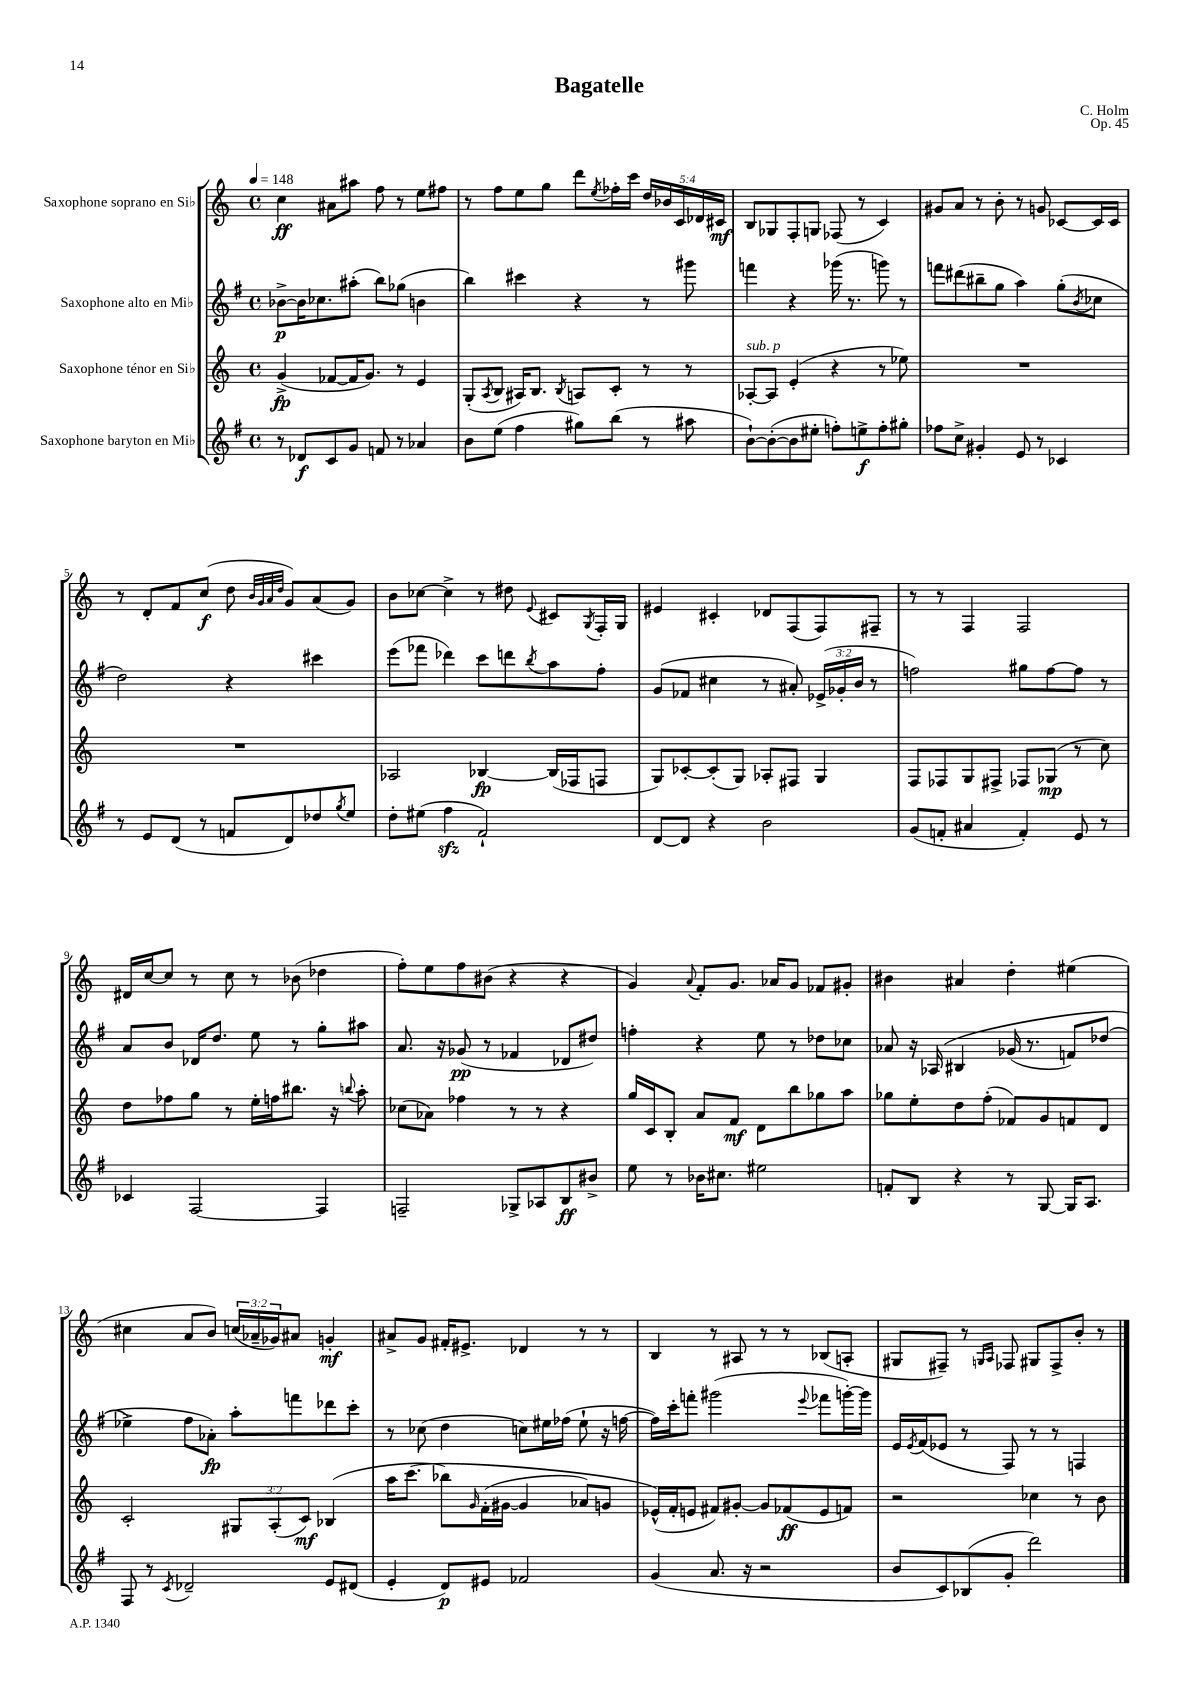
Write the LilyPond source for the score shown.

\header { title = "Bagatelle" composer = "C. Holm" opus = "Op. 45" }
<<
\new StaffGroup <<
\new Staff = "s0" \with { instrumentName = "Saxophone soprano en Sib" } {
    \clef treble \key c \major \defaultTimeSignature \time 4/4 \override Staff.TupletNumber.text = #tuplet-number::calc-fraction-text \tempo 4 = 148
    c''4\ff ais'8 ais''8 f''8 r8 e''8 fis''8 |
    r8 f''8 e''8 g''8 d'''8 \acciaccatura { e''8 } fes''16-. c'''16 \tuplet 5/4 { d''16 bes'16 c'16 des'16 cis'16\mf } |
    b8 ges8 f8-. g8 fes8( r8 c'4) |
    gis'8 a'8 r8 b'8-. r8 g'8 ces'8~ ces'16 ces'16 |
    r8 d'8-. f'8 c''8\f( d''8 \grace { b'32 g'32 a'32 d''32 } g'8) a'8( g'8) |
    b'8 ces''8~ ces''4-> r8 dis''8 \appoggiatura { e'8 } cis'8 \acciaccatura { g8 } f16-. g16 |
    eis'4 cis'4-. des'8 f8( f8) fis8-- |
    r8 r8 f4 f2 |
    dis'16 c''16~ c''8 r8 c''8 r8 bes'8( des''4 |
    f''8-.) e''8 f''8 bis'8( r4 r4 |
    g'4) \appoggiatura { a'8 } f'8-. g'8. aes'16 g'8 fes'8 gis'8-. |
    bis'4 ais'4 d''4-. eis''4( |
    cis''4 a'8 b'8) \tuplet 3/2 { c''16( aes'16-- ges'16) } ais'8 g'4-.\mf |
    ais'8-> g'8 fis'16-. eis'8.-> des'4 r8 r8 |
    b4 r8 ais8 r8 r8 bes8( a8-. |
    gis8 fis8--) r8 \grace { g16 a16 } fes8 gis8 fes8-> b'8-. r8 \bar "|." |
}
\new Staff = "s1" \with { instrumentName = "Saxophone alto en Mib" } {
    \clef treble \key g \major \defaultTimeSignature \time 4/4 \override Staff.TupletNumber.text = #tuplet-number::calc-fraction-text
    bes'8~->\p bes'16 ces''8. ais''8-.( b''8) ges''8( b'4 |
    b''4) cis'''4 r4 r8 gis'''8 |
    f'''4 r4 ges'''16( r8. g'''8) r8 |
    f'''8 dis'''8( bis''8-- g''8 a''4) g''8-.( \acciaccatura { b'8 } ces''8 |
    d''2) r4 cis'''4 |
    e'''8( fes'''8 des'''4) c'''8 d'''8 \acciaccatura { b''8 } a''8 fis''8-. |
    g'8( fes'8 cis''4 r8 ais'8-.) \tuplet 3/2 { ees'16->( ges'16-. b'16 } r8 |
    f''2) gis''8 f''8~ f''8 r8 |
    a'8 b'8 des'16 d''8. e''8 r8 g''8-. ais''8 |
    a'8. r16 ges'8\pp( r8 fes'4 des'8 dis''8) |
    f''4-. r4 e''8 r8 des''8 ces''8 |
    aes'8 r16 aes16\( bis4 ges'16( r8. f'8) des''8( |
    ees''4->\) fis''8 aes'8-.\fp) a''8-. f'''8 des'''8 c'''8-. |
    r8 ces''8( d''4 c''8) eis''16 fes''16( eis''8-! r16 f''16~ |
    f''16) c'''16-. f'''8-. gis'''2( \appoggiatura { e'''8 } fes'''8 g'''16~-.) g'''16 |
    e'16 \acciaccatura { e'8 } fis'16( ees'8 r8 fis8) r8 r8 f4 \bar "|." |
}
\new Staff = "s2" \with { instrumentName = "Saxophone ténor en Sib" } {
    \clef treble \key c \major \defaultTimeSignature \time 4/4 \override Staff.TupletNumber.text = #tuplet-number::calc-fraction-text
    g'4->\fp( fes'8~ fes'16 g'8.) r8 e'4 |
    g8-.( \acciaccatura { a8 } b8 ais16) b8. \acciaccatura { b8 } a8 c'8-. r8 r8 |
    aes8~-.^\markup { \italic "sub. p" } aes8 e'4-.( r4 r8 ees''8) |
    R1 |
    R1 |
    aes2 bes4~\fp bes16( fes16 f8 |
    g8) ces'8~-. ces'8-.( g8) aes8-. fis8 g4 |
    f8 fes8 g8 fis8-> fes8 ges8\mp( r8 c''8) |
    d''8 fes''8 g''8 r8 e''16-. f''16 bis''8. r16 \appoggiatura { b''8 } a''8-. |
    ces''8( aes'8) fes''4 r8 r8 r4 |
    g''16 c'16 b8-. a'8 f'8\mf d'8 b''8 ges''8 a''8 |
    ges''8 e''8-. d''8 f''8-.( fes'8) g'8 f'8 d'8 |
    c'2-. \tuplet 3/2 { gis8 a8-.( c'8\mf) } bes4( |
    a''16 c'''8.\( bes''8) \grace { g'16 } f'16-.( gis'16~ gis'4 aes'8) g'8 |
    ees'16-^(\) f'16-. e'8 fis'8) gis'8~-. gis'8 fes'8\ff( e'8 f'8) |
    r2 ces''4 r8 b'8 \bar "|." |
}
\new Staff = "s3" \with { instrumentName = "Saxophone baryton en Mib" } {
    \clef treble \key g \major \defaultTimeSignature \time 4/4
    r8 des'8\f c'8 g'8 f'8 r8 aes'4 |
    b'8 e''8( fis''4 gis''8) b''8( r8 ais''8 |
    b'8~-!) b'8~-.( b'8 eis''8-. f''8-.) e''8->\f f''8-. gis''8-. |
    fes''8 c''8-> gis'4-. e'8 r8 ces'4 |
    r8 e'8 d'8( r8 f'8 d'8) des''8 \acciaccatura { g''8 } e''8 |
    d''8-. eis''8( fis''4\sfz fis'2-!) |
    d'8~ d'8 r4 b'2 |
    g'8( f'8-. ais'4 f'4-.) e'8 r8 |
    ces'4 fis2~ fis4 |
    f2-- ges8-> aes8 b8\ff bis'8-> |
    e''8 r8 bes'16 cis''8. eis''2 |
    f'8-. b8 r4 r8 g8~ g16 a8. |
    fis8 r8 \acciaccatura { c'8 } des'2-- e'8 dis'8( |
    e'4-. d'8\p) eis'8 fes'2 |
    g'4( a'8. r16 r2 |
    b'8 c'8) bes8( g'8-. d'''2) \bar "|." |
}
>>
>>
